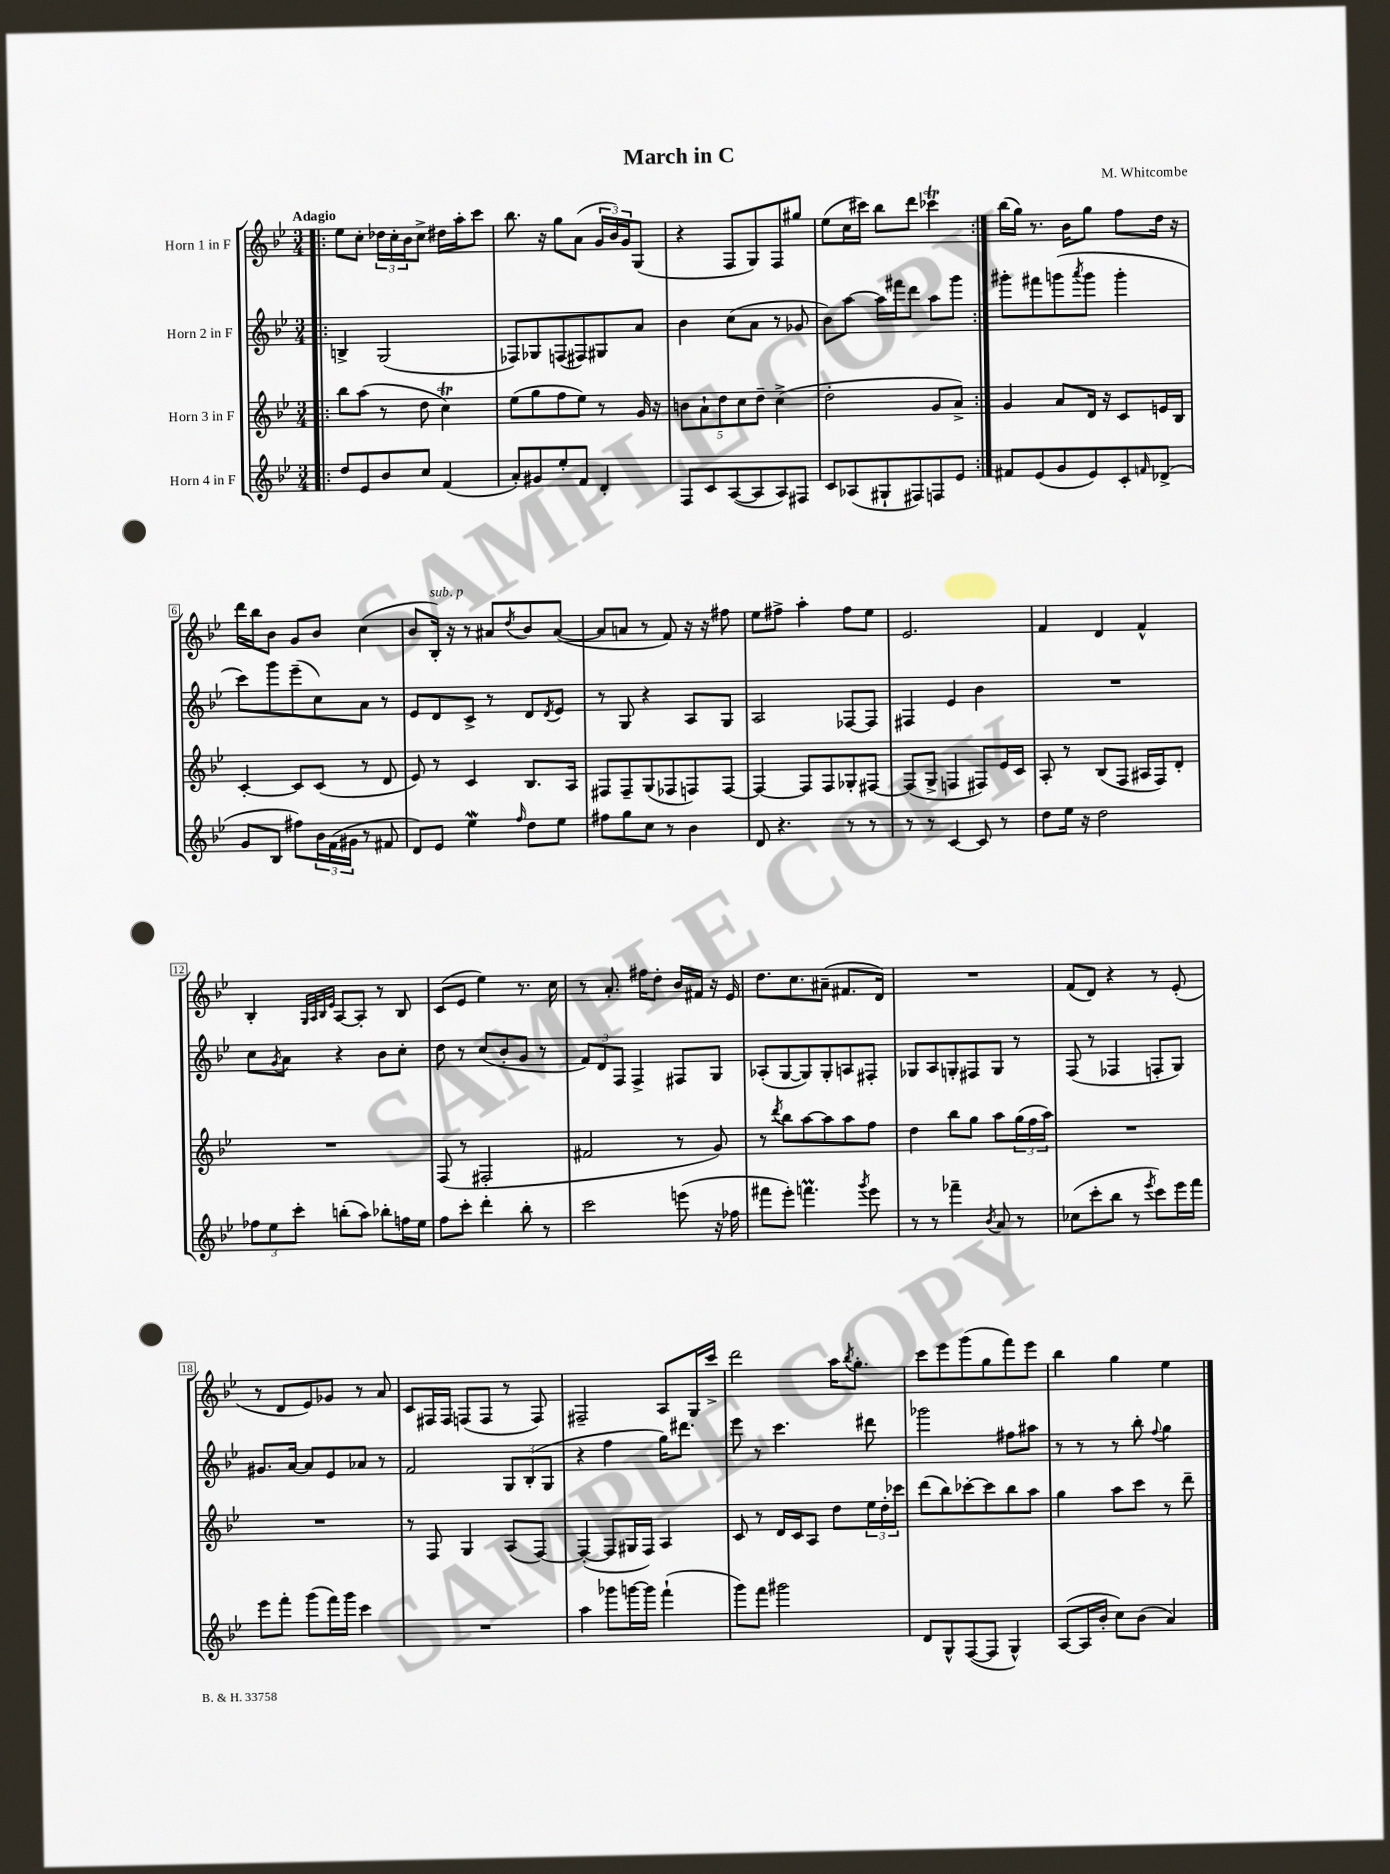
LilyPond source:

\header { title = "March in C" composer = "M. Whitcombe" }
<<
\new StaffGroup <<
\new Staff = "s0" \with { instrumentName = "Horn 1 in F" } {
    \clef treble \key bes \major \numericTimeSignature \time 3/4 \tempo "Adagio"
    \repeat volta 2 { \bar ".|:" ees''8 c''8-. \tuplet 3/2 { des''16 c''16-. bes'16 } c''8-> dis''16 a''16-. c'''8 |
    bes''8. r16 g''8 a'8( \tuplet 3/2 { g'16 bes'16) g'16 } g8( |
    r4 f8 g8) f8 gis''8 |
    ees''8( c''16 cis'''16) bes''8 d'''8 ces'''4\trill | }
    bes''16( g''16) r8. bes'16 g''8 f''8 d''16 r16 |
    d'''16 bes''16 bes'8 g'8 bes'8 c''4( |
    bes'8 bes16-.^\markup { \italic "sub. p" }) r16 r8 ais'8 \acciaccatura { d''8 } bes'8 ais'8~( |
    ais'8 a'8 r8 f'8) r16 r16 fis''8 |
    ees''8 fis''8-> a''4-. fis''8 ees''8 |
    ees'2. |
    f'4 d'4 f'4-^ |
    bes4-. \grace { g32 a32 bes32 ees'32 } a8~ a8-. r8 bes8 |
    c'8( ees'8 ees''4) r8. c''16 |
    r8 a'8.-. fis''16 d''8-. bes'16 fis'16 r16 ees'16 |
    d''8. c''8. ais'8--( fis'8. d'16) |
    R2. |
    f'8( d'8) r4 r8 ees'8-.( |
    r8 d'8 ees'8) ges'8 r8 a'8 |
    c'8 fis16 fis16 f8( f8 r8 f8) |
    fis2-- a8 g16 c'''16-> |
    d'''2 a''16 \acciaccatura { bes''8 } g''8.-. |
    c'''8 ees'''8 g'''8( g''8 f'''8) ees'''8 |
    bes''4 g''4 ees''4 \bar "|." |
}
\new Staff = "s1" \with { instrumentName = "Horn 2 in F" } {
    \clef treble \key bes \major \numericTimeSignature \time 3/4
    \repeat volta 2 { \bar ".|:" b4-> g2( |
    fes8) ges8 f8( fis8) gis8 a'8 |
    bes'4 c''8( a'8 r8 ges'8 |
    bes'8) a''8~ a''16 fis'''16 d'''8 a''8 g'''8 | }
    gis'''8-. fis'''8 g'''8( \acciaccatura { a'''8 } g'''8 g'''4-. |
    c'''8) g'''8 ees'''8--( c''8) a'8 r8 |
    ees'8 d'8 c'8-> r8 d'8 \acciaccatura { d'8 } ees'8 |
    r8 g8 r4 a8 g8 |
    a2 fes8~ fes8 |
    fis4 ees'4 bes'4 |
    R2. |
    c''8 \acciaccatura { g'8 } a'8 r4 bes'8 c''8-. |
    d''8 r8 c''8( bes'8-. g'8 r8 |
    \tuplet 3/2 { f'8) d'8 f8 } f4-> fis8 g8 |
    aes8-.( g8~ g8) g8-. a8 fis8-. |
    ges8 a8 g8-. fis8 g8 r8 |
    f8( r8 fes4 f8-. g8) |
    gis'8. a'16~ a'8 ees'8 aes'8 r8 |
    f'2 \tuplet 3/2 { g8 bes8-.( g8 } |
    r4 f''4 g''16) dis'''8. |
    ees'''8 r8 c'''4. dis'''8 |
    ges'''2 fis''8 ais''8 |
    r8 r8 r8 bes''8-. \appoggiatura { f''8 } g''4 \bar "|." |
}
\new Staff = "s2" \with { instrumentName = "Horn 3 in F" } {
    \clef treble \key bes \major \numericTimeSignature \time 3/4
    \repeat volta 2 { \bar ".|:" bes''8 a''8( r8 d''8 c''4\trill) |
    ees''8( g''8 f''8 ees''8) r8 g'16 r16 |
    \tuplet 5/4 { b'8 a'8-! d''8 c''8 d''8-- } c''4->( |
    d''2-. g'8 a'8->) | }
    g'4 a'8 d'16 r16 c'8 e'16 bes16 |
    c'4~-. c'8 c'8( r8 d'8 |
    ees'8) r8 c'4 bes8. a16 |
    fis8 fis8-- g8( fes8 f8) f8~ |
    f4~ f8 f8 ges8-. fis8~ |
    fis8( g8-> f4 fis8) ees'16 c'16 |
    a8-. r8 bes8( f8 ais16 f16) d'8-. |
    R2. |
    f8( r8 fis2-. |
    fis'2 r8 g'8) |
    r8 \acciaccatura { d'''8 } bes''8 a''8~ a''8 a''8 f''8 |
    d''4 bes''8 g''8 a''8 \tuplet 3/2 { g''16( f''16 a''16) } |
    R2. |
    R2. |
    r8 f8 g4 a8( f8~) |
    f4~-.( f8 gis16 f16) a4 |
    c'8 r8 d'16 c'16 a8 d''8 \tuplet 3/2 { ees''16 d''16-. ces'''16 } |
    d'''8( bes''8) ces'''8~-. ces'''8 bes''8 a''8 |
    g''4 a''8 c'''8 r8 d'''8-- \bar "|." |
}
\new Staff = "s3" \with { instrumentName = "Horn 4 in F" } {
    \clef treble \key bes \major \numericTimeSignature \time 3/4
    \repeat volta 2 { \bar ".|:" d''8 ees'8 bes'8 c''8 f'4( |
    a'8-.) gis'8 ees''8-. f'8 d'4-. |
    f8 c'8 a8~( a8 a8) fis8 |
    c'8 aes8( gis8-! fis8) f8 ees'8 | }
    fis'8 ees'8( g'8 ees'8) c'8-. \grace { f'16 } des'8->( |
    g'8 bes8 fis''8) \tuplet 3/2 { bes'16 f'16( gis'16 } r8 fis'8 |
    d'8) ees'8 ees''4\mordent \grace { f''16 } d''8 ees''8 |
    fis''8 g''8 c''8 r8 bes'4 |
    d'8 r4. r8 r8 |
    r8 r8 c'4~ c'8 r8 |
    d''8 ees''16 r16 d''2 |
    \tuplet 3/2 { fes''8 ees''8 c'''8-. } b''8-.( a''8) bes''8-. f''16 ees''16 |
    f''8 c'''8-. d'''4-. bes''8-. r8 |
    c'''2 e'''8( r16 fes''16 |
    fis'''8 ees'''8-.) f'''4.\prall \acciaccatura { g'''8 } ees'''8 |
    r8 r8 fes'''4-- \acciaccatura { bes'8 } a'8 r8 |
    ces''8( c'''8-. bes''8 r8 \acciaccatura { ees'''8 } c'''8) ees'''16 f'''16 |
    ees'''8 f'''8-. g'''8( f'''16) g'''16 c'''4 |
    R2. |
    a''4 ges'''8 g'''16~ g'''16 f'''4-!( |
    g'''8) f'''8 gis'''2 |
    d'8 g8-^ f8~( f8 g4-^) |
    a8~( a16 bes'16-. c''8) bes'8( a'4) \bar "|." |
}
>>
>>
\layout { \context { \Score \override BarNumber.stencil = #(make-stencil-boxer 0.1 0.3 ly:text-interface::print) } }
